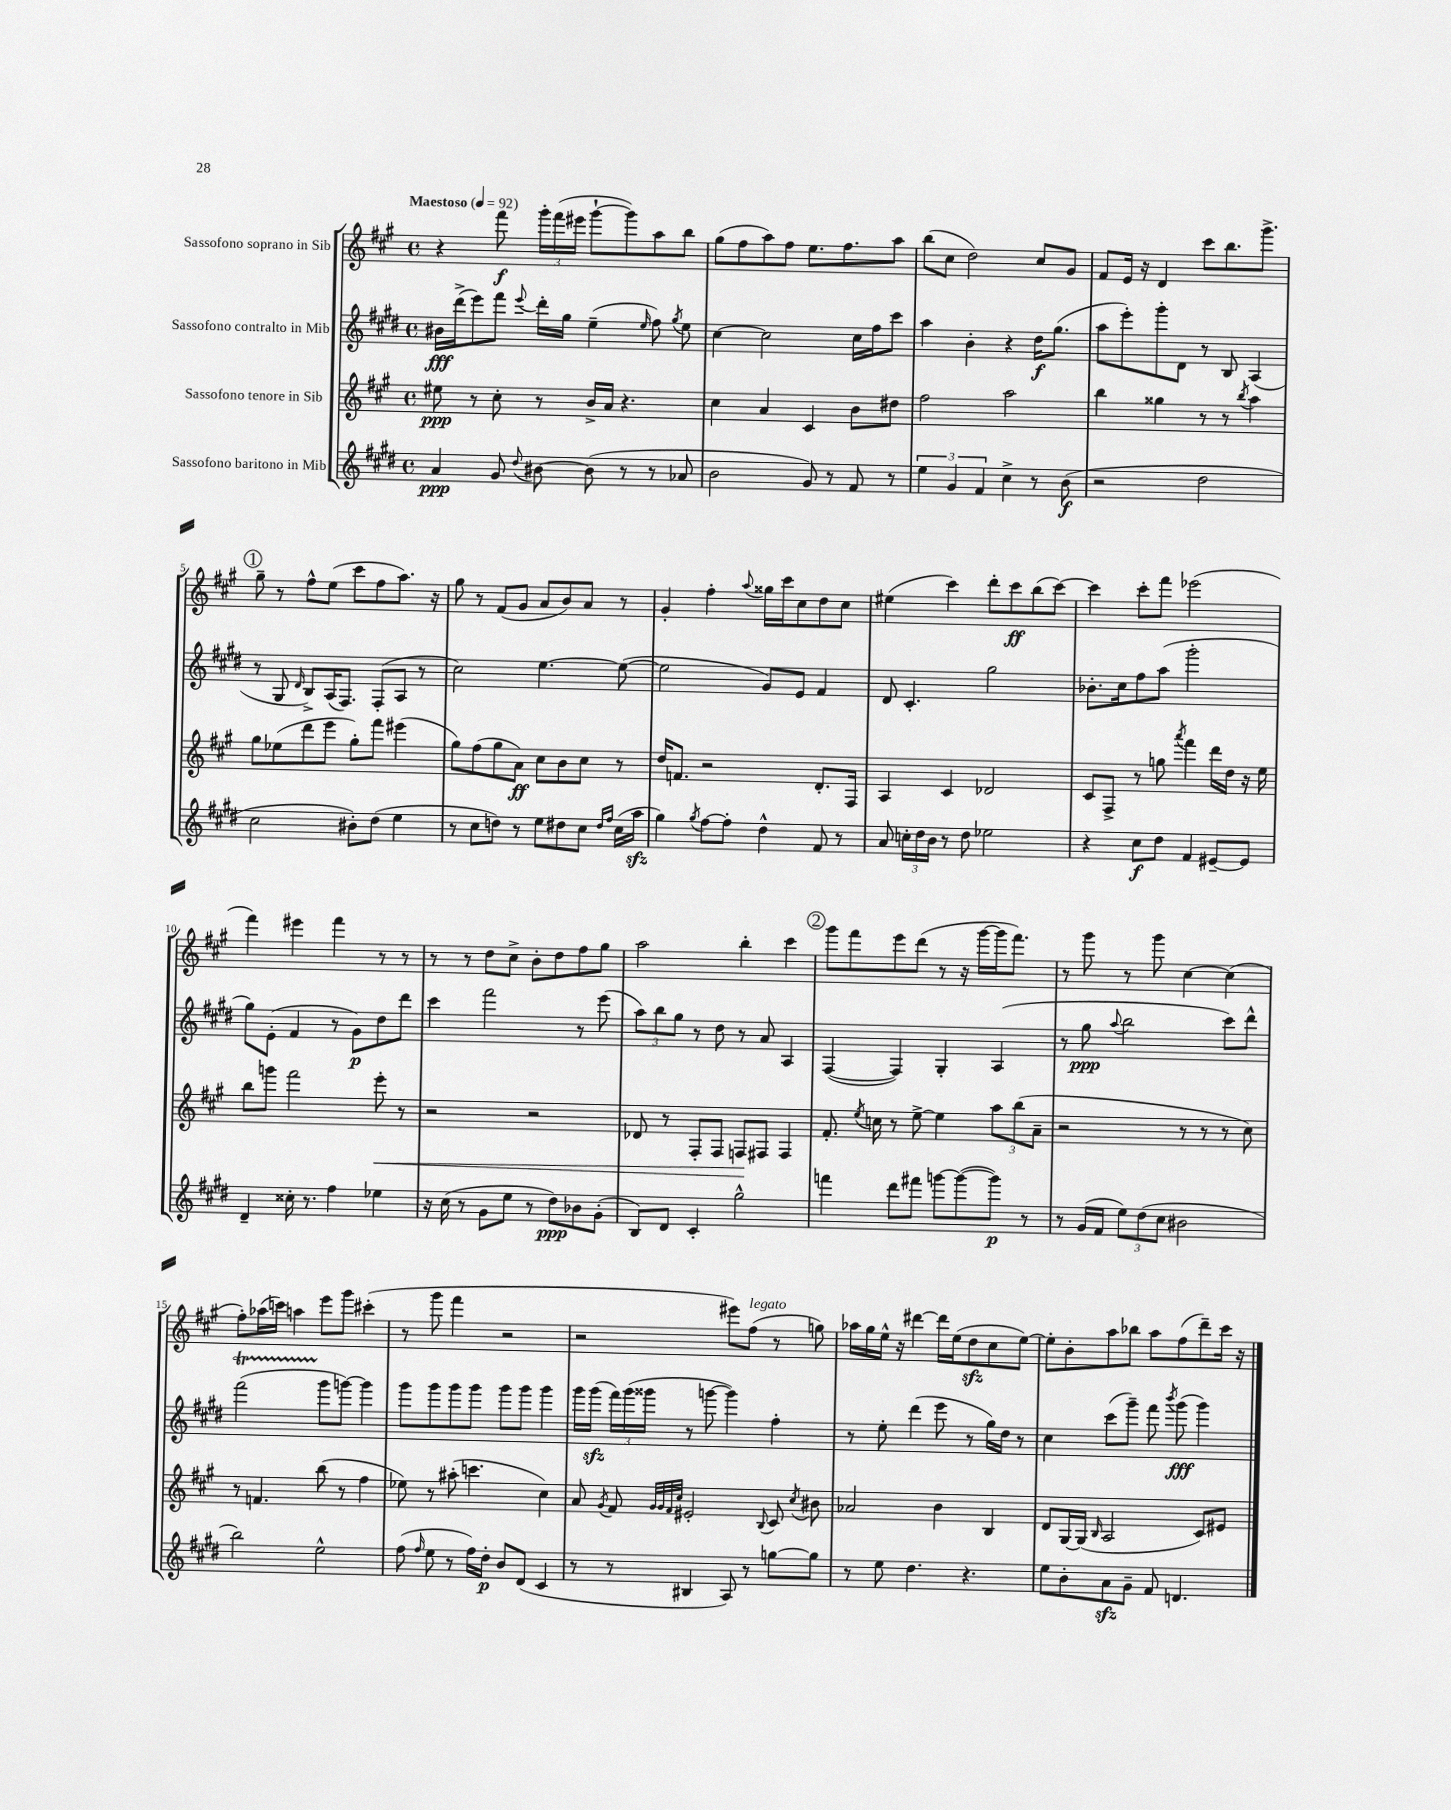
<<
\new StaffGroup <<
\new Staff = "s0" \with { instrumentName = "Sassofono soprano in Sib" } {
    \clef treble \key a \major \defaultTimeSignature \time 4/4 \tempo "Maestoso" 4 = 92
    \autoBeamOff r4 fis'''8\f \tuplet 3/2 { gis'''16[-. fis'''16( eis'''16] } gis'''8[~-! gis'''8) a''8 b''8] |
    gis''8[( fis''8 a''8) fis''8] e''8.[ fis''8. a''8] |
    b''8[( cis''8] d''2) cis''8[ gis'8] |
    fis'8[ e'16] r16 d'4 cis'''8[ b''8. gis'''8.]-> |
    \mark \markup { \circle "1" } gis''8-- r8 fis''8[-^ e''8]( cis'''8[ fis''8 a''8.]) r16 |
    gis''8 r8 fis'8[( gis'8] a'8[ b'8) a'8] r8 |
    gis'4-. fis''4-. \appoggiatura { a''8 } gisis''16[ cis'''16 cis''8 d''8 cis''8] |
    eis''4( cis'''4) d'''8[-. cis'''8\ff b''8( cis'''8]~) |
    cis'''4 cis'''8[-. fis'''8] ees'''2( |
    fis'''4) eis'''4 fis'''4 r8 r8 |
    r8 r8 d''8[ cis''8]-> b'8[-. d''8 fis''8 gis''8] |
    a''2 b''4-. cis'''4 |
    \mark \markup { \circle "2" } gis'''8[ fis'''8 e'''8 d'''8]( r8 r16 gis'''16[~ gis'''16 fis'''8.]) |
    r8 gis'''8 r8 gis'''8 cis''4~ cis''4( |
    fis''8[-.) aes''16( c'''16]) a''4 e'''8[ gis'''8] cis'''4-.( |
    r8 gis'''8 fis'''4 r2 |
    r2 eis'''8[) fis''8]^\markup { \italic "legato" }( r8 g''8) |
    aes''16[ gis''16 e''16]-^ r16 dis'''4~ dis'''16[ e''16( d''8\sfz cis''8 e''8]~) |
    e''8[-. b'8-. a''8 bes''8] a''8[ fis''8( d'''8--) cis'''16] r16 \bar "|." |
}
\new Staff = "s1" \with { instrumentName = "Sassofono contralto in Mib" } {
    \clef treble \key e \major \defaultTimeSignature \time 4/4
    \autoBeamOff bis'16[\fff dis'''16->( e'''8) fis'''8] \appoggiatura { e'''8 } dis'''16[-. gis''16] e''4--( \grace { e''16 } fis''8) \acciaccatura { gis''8 } e''8 |
    cis''4~ cis''2 cis''16[ fis''16 cis'''8] |
    a''4 b'4-. r4 dis''16[\f gis''8.]( |
    a''8[ e'''8-.) gis'''8-. dis'8] r8 b8 a4( |
    \mark \markup { \circle "1" } r8 gis8 \grace { dis'16 } b8[->) a16( fis8.]) fis8[-.( a8] r8 |
    cis''2) e''4.~ e''8~( |
    e''2 gis'8[) e'8] fis'4 |
    dis'8 cis'4.-. gis''2 |
    bes'8.[-. cis''16 fis''8 a''8]( gis'''2-. |
    gis''8[) e'8]-.( fis'4 r8 gis'8[\p) dis''8 dis'''8] |
    cis'''4 fis'''2 r8 e'''8( |
    \tuplet 3/2 { a''8[) b''8 gis''8] } r8 dis''8 r8 a'8 a4 |
    \mark \markup { \circle "2" } fis4~( fis4) gis4-. a4( |
    r8 gis''8\ppp \appoggiatura { a''8 } b''2 cis'''8[) dis'''8]-^ |
    fis'''2\startTrillSpan( gis'''8[\stopTrillSpan g'''8]~) g'''4 |
    gis'''8[ gis'''8 gis'''8 gis'''8] gis'''8[ gis'''8] gis'''4 |
    gis'''16[ gis'''16]\sfz( \tuplet 3/2 { fis'''16[) gis'''16( gisis'''16] } r8 g'''8~ g'''4) fis''4-. |
    r8 e''8-. dis'''4( e'''8 r8 gis''16[) dis''16] r8 |
    cis''4 cis'''8[( gis'''8]--) fis'''8 \acciaccatura { b'''8 } gis'''8\fff( gis'''4) \bar "|." |
}
\new Staff = "s2" \with { instrumentName = "Sassofono tenore in Sib" } {
    \clef treble \key a \major \defaultTimeSignature \time 4/4
    \autoBeamOff eis''8\ppp r8 cis''8-. r8 b'16[-> a'16] r4. |
    cis''4 a'4 cis'4 b'8[ dis''8] |
    fis''2 a''2 |
    b''4 gisis''4 r8 r8 \acciaccatura { b''8 } a''4 |
    \mark \markup { \circle "1" } gis''8[ ees''8( d'''8 e'''8] gis''8[-.) fis'''8] eis'''4( |
    gis''8[) fis''8( gis''8 a'8]\ff) cis''8[ b'8 cis''8] r8 |
    d''16[ f'8.] r2 d'8.[-. fis16] |
    a4 cis'4 des'2 |
    cis'8[ fis8]-> r8 g''8 \acciaccatura { a'''8 } fis'''4 d'''16[ d''16] r16 e''16 |
    b''8[ g'''8] fis'''2 e'''8-.\< r8 |
    r2 r2 |
    des'8 r8 fis8[-. fis8] f8[\! fis8] fis4 |
    \mark \markup { \circle "2" } fis'8.-. \acciaccatura { e''8 } c''16 r8 e''8~-> e''4 \tuplet 3/2 { a''8[ b''8( a'8]-- } |
    r2 r8 r8 r8 cis''8) |
    r8 f'4. b''8( r8 fis''4 |
    ees''8) r8 ais''8-.( c'''4. cis''4) |
    a'8 \acciaccatura { gis'8 } fis'8 \grace { gis'32[ gis'32 fis'32 cis''32] } eis'2-. \appoggiatura { b8 } cis'8 \acciaccatura { cis''8 } bis'8 |
    aes'2 b'4 b4 |
    d'8[ gis16~ gis16]( \grace { b16 } a2 cis'8[) eis'8] \bar "|." |
}
\new Staff = "s3" \with { instrumentName = "Sassofono baritono in Mib" } {
    \clef treble \key e \major \defaultTimeSignature \time 4/4
    \autoBeamOff a'4\ppp gis'8 \appoggiatura { dis''8 } bis'8~ bis'8( r8 r8 aes'8 |
    b'2 gis'8) r8 fis'8 r8 |
    \tuplet 3/2 { e''4 gis'4 fis'4 } cis''4-> r8 b'8\f( |
    r2 dis''2 |
    \mark \markup { \circle "1" } cis''2 bis'8[-.) dis''8]( e''4 |
    r8 cis''8[ d''8]) r8 e''8[ dis''8 cis''8] \grace { dis''16[ fis''16] } cis''16[( a''16]\sfz |
    gis''4) \acciaccatura { gis''8 } fis''8[~ fis''8]-. dis''4-^ fis'8 r8 |
    a'8 \tuplet 3/2 { c''16[-. dis''16 b'16] } r8 dis''8 ees''2 |
    r4 cis''8[\f dis''8] fis'4 eis'8[~-- eis'8] |
    dis'4-- cisis''16-. r8. fis''4 ees''4 |
    r16 cis''16( r8 gis'8[ e''8] r8 dis''8[\ppp) bes'8 gis'8]-.( |
    b8[) dis'8] cis'4-. gis''2-^ |
    \mark \markup { \circle "2" } f'''4 dis'''8[ fis'''8] g'''8[~ g'''8~( g'''8]\p) r8 |
    r8 gis'16[( fis'16] \tuplet 3/2 { e''8[) dis''8( cis''8] } bis'2 |
    b''2) e''2-^ |
    fis''8( \grace { fis''16 } e''8 r8 fis''16[) dis''16]-.\p b'8[ dis'8]( cis'4 |
    r8 r8 bis4 a8) r8 g''8[~ g''8] |
    r8 e''8 dis''4. r4. |
    e''8[ b'8-. a'8\sfz gis'8]-- fis'8 d'4. \bar "|." |
}
>>
>>
